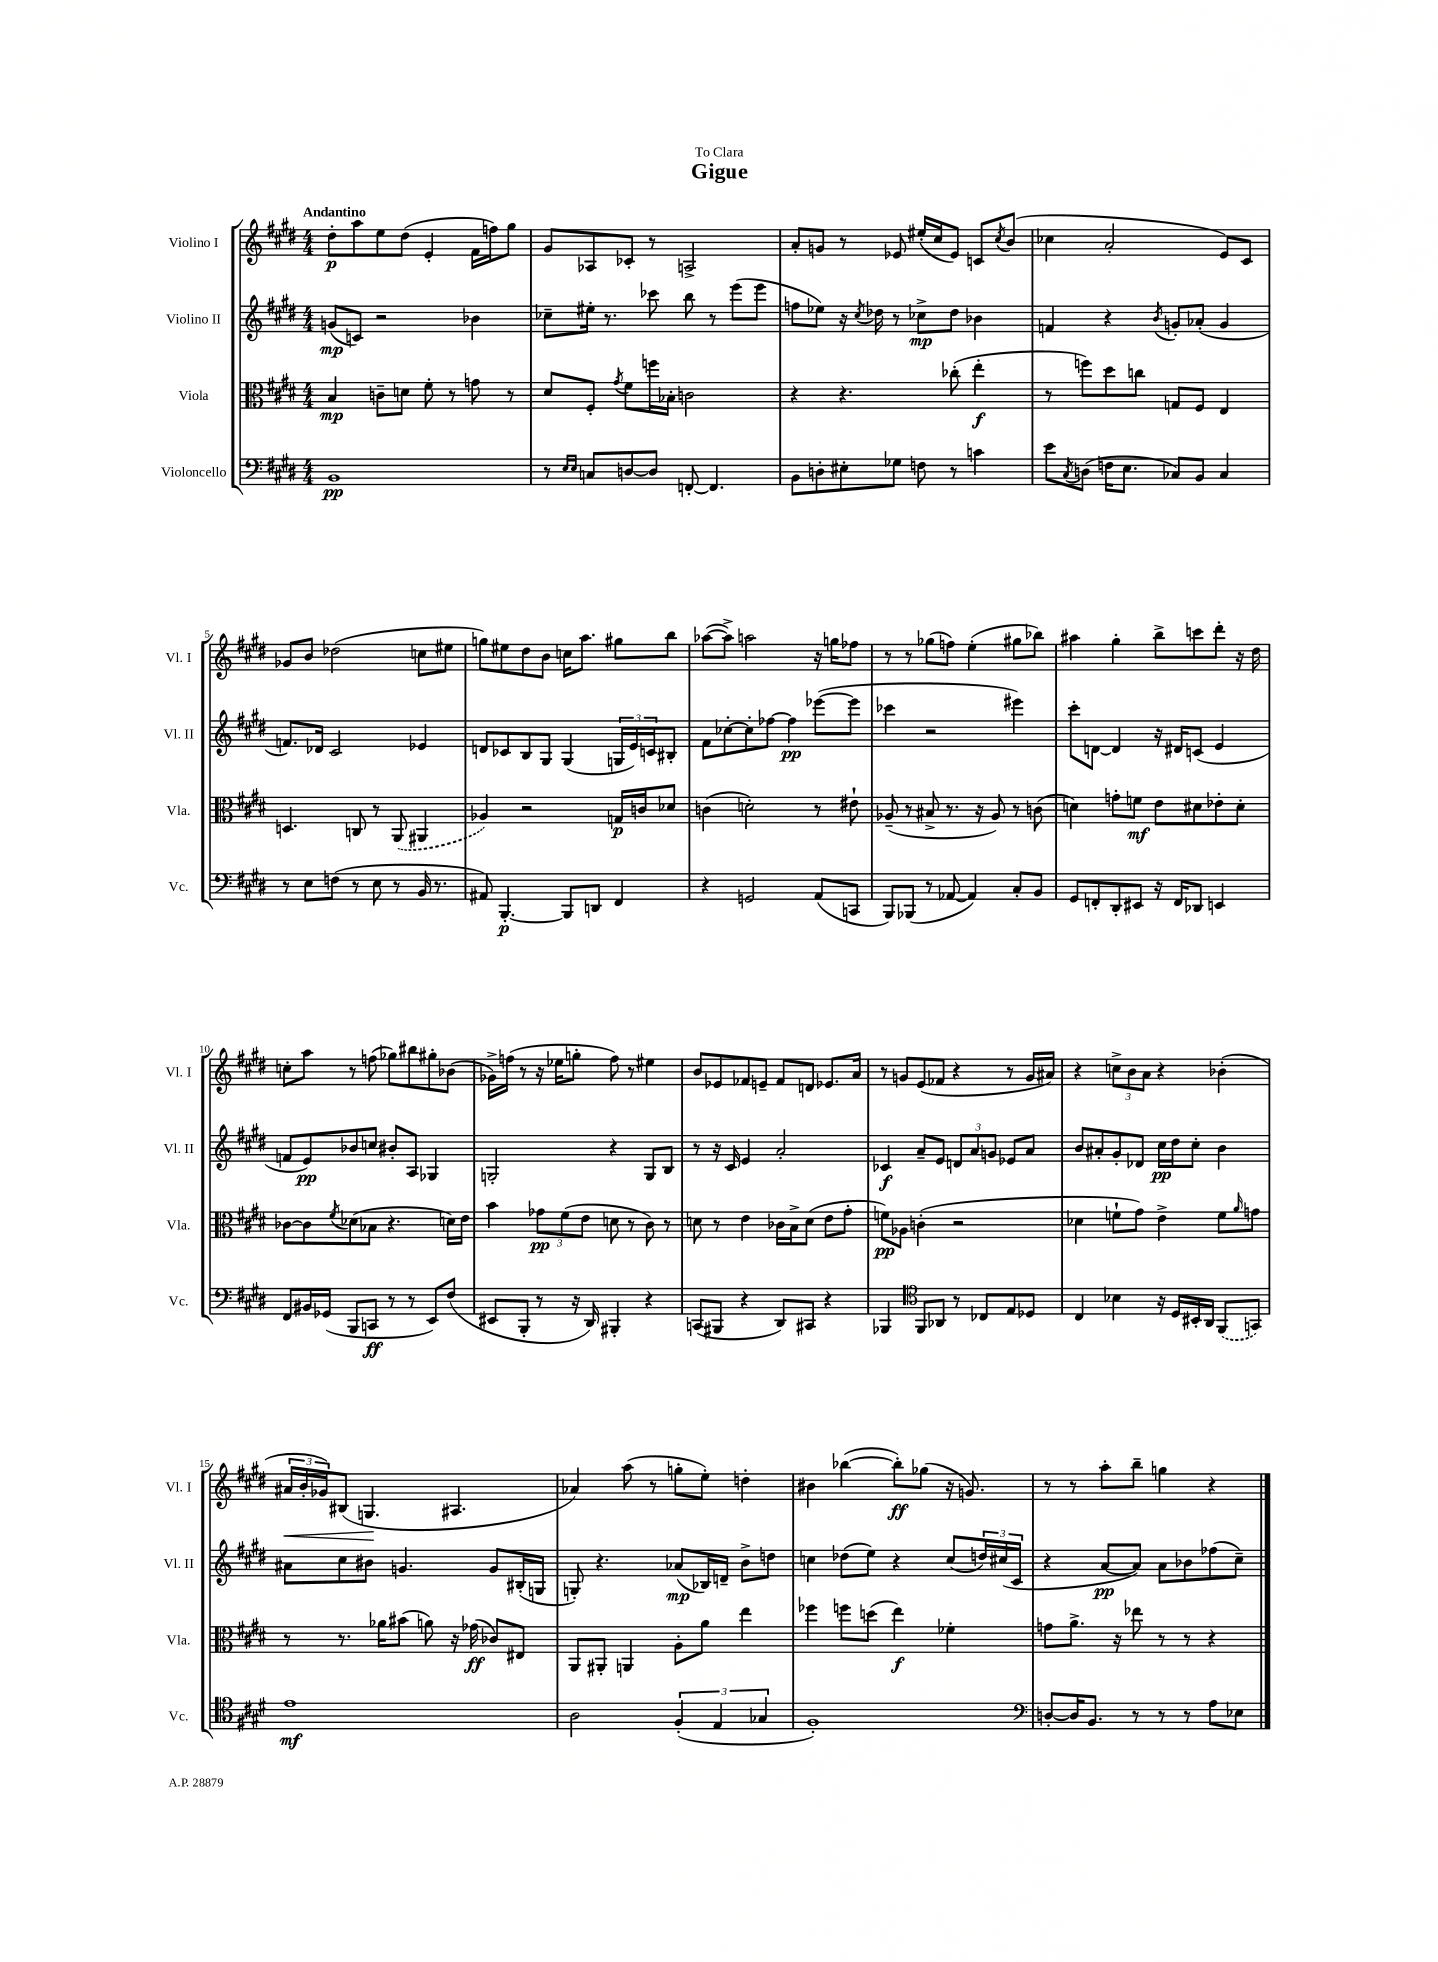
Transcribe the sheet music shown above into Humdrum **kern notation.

**kern	**dynam	**kern	**dynam	**kern	**dynam	**kern	**dynam
*part4	*part4	*part3	*part3	*part2	*part2	*part1	*part1
*staff4	*staff4	*staff3	*staff3	*staff2	*staff2	*staff1	*staff1
*I"Violoncello	*	*I"Viola	*	*I"Violino II	*	*I"Violino I	*
*I'Vc.	*	*I'Vla.	*	*I'Vl. II	*	*I'Vl. I	*
*clefF4	*	*clefC3	*	*clefG2	*	*clefG2	*
*k[f#c#g#d#]	*	*k[f#c#g#d#]	*	*k[f#c#g#d#]	*	*k[f#c#g#d#]	*
*M4/4	*	*M4/4	*	*M4/4	*	*M4/4	*
=1	=1	=1	=1	=1	=1	=1	=1
!	!	!	!	!	!	!LO:TX:a:B:t=Andantino	!
1BB	pp	4B/	mp	(8gn/L	mp	8dd#'\L	p
.	.	.	.	8cn/J)	.	8aa\	.
.	.	8cn~\L	.	2r	.	8ee\	.
.	.	8dn\J	.	.	.	(8dd#\J	.
.	.	8f#'\	.	.	.	4e'/	.
.	.	8r	.	.	.	.	.
.	.	8gn\	.	4b-X\	.	16f#\LL	.
.	.	.	.	.	.	16ffn\J)	.
.	.	8r	.	.	.	8gg#\J	.
=2	=2	=2	=2	=2	=2	=2	=2
8r	.	8d#/L	.	8cc-X~\L	.	8g#/L	.
16qqE/LL	.	.	.	.	.	.	.
16qqE/JJ	.	.	.	.	.	.	.
8Cn/L	.	8F#'/J	.	16ee#X'\Jk	.	8A-X/	.
.	.	.	.	8.r	.	.	.
.	.	8qg#/	.	.	.	.	.
[8Dn/	.	8f#\L	.	.	.	8c-X'/J	.
8D/J]	.	16ffn\L	.	8ccc-X\	.	8r	.
.	.	16B-X'\JJ	.	.	.	.	.
[8FFn'/	.	2cn\	.	8bb\	.	2An^/	.
4.FF/]	.	.	.	8r	.	.	.
.	.	.	.	(8eee\L	.	.	.
.	.	.	.	8eee\J	.	.	.
=3	=3	=3	=3	=3	=3	=3	=3
8BB\L	.	4r	.	8ffn\L	.	8a'/L	.
8Dn'\	.	.	.	8ee-X\J)	.	8gn/J	.
8E#X'\	.	4.r	.	16r	.	8r	.
.	.	.	.	8qcc#/	.	.	.
.	.	.	.	16dd-X\	.	.	.
8G-X\J	.	.	.	8r	.	8e-X/	.
8Fn\	.	.	.	8cc-X^\L	mp	(16ee#X'/LL	.
.	.	.	.	.	.	16cc#/J	.
8r	.	(8cc-X'\	.	8dd-\J	.	8e-/J)	.
4cn\	.	4ee'\	f	4b-X\	.	8cn/L	.
.	.	.	.	.	.	8qcc#/	.
.	.	.	.	.	.	(8b/J	.
=4	=4	=4	=4	=4	=4	=4	=4
8e\L	.	8r	.	4fn/	.	4cc-X\	.
8qC#/	.	.	.	.	.	.	.
(8Dn\J	.	8ffn\L)	.	.	.	.	.
16Fn\KL	.	8dd#\	.	4r	.	2a'/	.
8.E\J	.	.	.	.	.	.	.
.	.	8ccn\J	.	.	.	.	.
.	.	.	.	8qb/	.	.	.
8C-X/L)	.	8Gn/L	.	8gn'/L	.	.	.
8BB/J	.	8F#/J	.	(8a-X'/J	.	.	.
4C-/	.	4E/	.	4g/	.	8e/L)	.
.	.	.	.	.	.	8c#/J	.
!!LO:LB:g=z
=5	=5	=5	=5	=5	=5	=5	=5
8r	.	4.Dn/	.	8.fn/L)	.	8g-X/L	.
8E\L	.	.	.	.	.	8b/J	.
.	.	.	.	16d-X/Jk	.	.	.
(8Fn\J	.	.	.	2c#/	.	(2dd-X\	.
8r	.	8Cn/	.	.	.	.	.
8E\	.	8r	.	.	.	.	.
8r	.	(8AA/	.	.	.	.	.
16BB/	.	4AA#X/	.	4e-X/	.	8ccn\L	.
8.r	.	.	.	.	.	.	.
.	.	.	.	.	.	8ee#X\J	.
=6	=6	=6	=6	=6	=6	=6	=6
8AA#X/)	.	4A-X/)	.	8dn/L	.	8ggn\L)	.
[4.BBB'/	p	.	.	8c-X/	.	8ee#X\	.
.	.	2r	.	8B/	.	8dd#\	.
.	.	.	.	8G#/J	.	8b\J	.
8BBB/L]	.	.	.	(4G#/	.	16ccn\KL	.
.	.	.	.	.	.	8.aa\J	.
8DDn/J	.	.	.	.	.	.	.
4FF#/	.	16Gn/LL	p	24Gn/LL	.	8gg#X\L	.
.	.	.	.	24e/)	.	.	.
.	.	16cn/J	.	.	.	.	.
.	.	.	.	24cn/J	.	.	.
.	.	8d-X/J	.	8B#X'/J	.	8bb\J	.
=7	=7	=7	=7	=7	=7	=7	=7
4r	.	(4cn\	.	8f#\L	.	([8aa-X\L	.
.	.	.	.	[8cc-X'\	.	8aa-^\J])	.
2GGn/	.	2dn'\)	.	8cc-'\]	.	2aan\	.
.	.	.	.	[8ff-X\J	.	.	.
.	.	.	.	4ff-\]	pp	.	.
(8AA/L	.	8r	.	([8eee-X\L	.	16r	.
.	.	.	.	.	.	16ggn\KL	.
8CCn/J	.	8e#X`\	.	8eee-\J]	.	8ff-X\J	.
=8	=8	=8	=8	=8	=8	=8	=8
8BBB/L)	.	(8A-X~/	.	4ccc-X\	.	8r	.
(8BBB-X/J	.	8r	.	.	.	8r	.
8r	.	8B#X^/	.	2r	.	(8gg-X\L	.
[8AA-X/	.	8.r	.	.	.	8ffn\J)	.
4AA-/])	.	.	.	.	.	(4ee'\	.
.	.	16r	.	.	.	.	.
.	.	8A-/)	.	.	.	.	.
8C#'/L	.	8r	.	4eee#X\)	.	8gg#X\L	.
8BB/J	.	(8cn\	.	.	.	8bb-X\J)	.
=9	=9	=9	=9	=9	=9	=9	=9
8GG#/L	.	4dn\)	.	8ccc#'\L	.	4aa#X\	.
8FFn'/	.	.	.	[8dn\J	.	.	.
8DD#'/	.	8gn'\L	.	4d/]	.	4gg#'\	.
8EE#X/J	.	8fn\J	mf	.	.	.	.
16r	.	8e\L	.	16r	.	8bb^\L	.
16FF/KL	.	.	.	16d#X/KL	.	.	.
8DD-X/J	.	8d#X\	.	(8cn/J	.	8cccn\	.
4EEn/	.	8e-X'\	.	4e/	.	8ddd#'\J	.
.	.	8d#'\J	.	.	.	16r	.
.	.	.	.	.	.	16dd#\	.
!!LO:LB:g=z
=10	=10	=10	=10	=10	=10	=10	=10
8FF#/L	.	[8c-X\L	.	8fn/L	.	8ccn'\L	.
16BB#X/L	.	8c-\]	.	8e/)	pp	8aa\J	.
(16GG-X/JJ	.	.	.	.	.	.	.
.	.	8qf#/	.	.	.	.	.
8BBB/L	.	(8d-X\	.	8b-X/	.	8r	.
8CCn/J	ff	8B-X\J	.	8ccn/J	.	(8ffn\	.
8r	.	4.r	.	8b#X'/L	.	8gg-X\L)	.
8r	.	.	.	8A/J	.	8bb#X\	.
8EE/L)	.	.	.	4G-X/	.	8gg#X'\	.
(8F#/J	.	16dn\LL)	.	.	.	(8b-X\J	.
.	.	16e\JJ	.	.	.	.	.
=11	=11	=11	=11	=11	=11	=11	=11
8EE#X/L	.	4b\	.	2Gn'/	.	16g-X^\LL)	.
.	.	.	.	.	.	(16ffn\JJ	.
8BBB'/J	.	.	.	.	.	8r	.
8r	.	12g-X\L	pp	.	.	16r	.
.	.	.	.	.	.	16ee-X\KL	.
.	.	(12f#\	.	.	.	.	.
16r	.	.	.	.	.	8ggn'\J	.
.	.	12e\J	.	.	.	.	.
16DD#/)	.	.	.	.	.	.	.
4BBB#X'/	.	8dn\	.	4r	.	8ff\)	.
.	.	8r	.	.	.	8r	.
4r	.	8c#\)	.	8G/L	.	4ee#X\	.
.	.	8r	.	8B/J	.	.	.
=12	=12	=12	=12	=12	=12	=12	=12
(8CCn/L	.	8dn\	.	8r	.	8b/L	.
8BBB#X/J	.	8r	.	16r	.	8e-X/	.
.	.	.	.	16c#/	.	.	.
4r	.	4e\	.	4e/	.	8f-X/	.
.	.	.	.	.	.	8en~/J	.
8DD#/L)	.	16c-X\LL	.	2a'/	.	8f-/L	.
.	.	16B^\J	.	.	.	.	.
8CC#X/J	.	(8d\J	.	.	.	8dn/J	.
4r	.	8e\L	.	.	.	8.e-X/L	.
.	.	8g#'\J	.	.	.	.	.
.	.	.	.	.	.	16a/Jk	.
=13	=13	=13	=13	=13	=13	=13	=13
4BBB-X/	.	8fn\L)	pp	4c-X/	f	8r	.
.	.	8A-X\J	.	.	.	8gn/L	.
*clefC4	*	*	*	*	*	*	*
8FF#/L	.	(4cn'\	.	8a~/L	.	(8e/	.
8AA-X/J	.	.	.	8e/J	.	8f-X/J	.
8r	.	2r	.	12dn/L	.	4r	.
.	.	.	.	12a/	.	.	.
8C-X/L	.	.	.	.	.	.	.
.	.	.	.	12gn/J	.	.	.
8E/	.	.	.	8e-X/L	.	8r	.
8D-X/J	.	.	.	8a/J	.	16g/LL	.
.	.	.	.	.	.	16a#X/JJ)	.
=14	=14	=14	=14	=14	=14	=14	=14
4C#/	.	4d-X\	.	8b/L	.	4r	.
.	.	.	.	8a#X'/	.	.	.
4B-X\	.	8fn`\L	.	8g#'/	.	12ccn^\L	.
.	.	.	.	.	.	12b\	.
.	.	8g#\J)	.	8d-X/J	.	.	.
.	.	.	.	.	.	12a\J	.
16r	.	4e^\	.	16cc#\LL	pp	4r	.
16D#/LL	.	.	.	16dd#\J	.	.	.
16BB#X'/	.	.	.	8cc#'\J	.	.	.
16AA/JJ	.	.	.	.	.	.	.
(8FF#/L	.	8f\L	.	4b\	.	(4b-X'\	.
.	.	16qqa/	.	.	.	.	.
8GGn/J)	.	8gn\J	.	.	.	.	.
!!LO:LB:g=z
=15	=15	=15	=15	=15	=15	=15	=15
!	!	!	!	!	!	!	!LO:HP:b
1e	mf	8r	.	8a#X\L	.	24a#X/LL	<
.	.	.	.	.	.	24b'/	.
.	.	.	.	.	.	24g-X/J)	.
.	.	8.r	.	8cc#\	.	(8B#X/J	.
.	.	.	.	8b#X\J	.	4.Gn/	.
.	.	16a-X\KL	.	.	.	.	.
.	.	(8b#X\J	.	4.gn/	.	.	.
.	.	8an\)	.	.	.	.	.
.	.	16r	.	.	.	4.A#X/	[
.	.	(16g-X\	ff	.	.	.	.
.	.	8c-X/L)	.	8g/L	.	.	.
.	.	8E#X/J	.	(16B#X'/L	.	.	.
.	.	.	.	16Gn/JJ	.	.	.
=16	=16	=16	=16	=16	=16	=16	=16
2A\	.	8AA/L	.	8Gn'/)	.	4a-X/)	.
.	.	8AA#X'/J	.	4.r	.	.	.
.	.	4AAn/	.	.	.	(8aa\	.
.	.	.	.	.	.	8r	.
(6F#'/	.	8A'\L	.	(8a-X/L	mp	8ggn'\L	.
.	.	8a\J	.	16B-X/L)	.	8ee'\J)	.
6E/	.	.	.	.	.	.	.
.	.	.	.	16dn~/JJ	.	.	.
.	.	4ee\	.	8b^\L	.	4ddn'\	.
6G-X/	.	.	.	.	.	.	.
.	.	.	.	8ddn\J	.	.	.
=17	=17	=17	=17	=17	=17	=17	=17
1F#')	.	4ff-X\	.	4ccn\	.	4b#X\	.
.	.	8ffn\L	.	(8dd-X\L	.	([4bb-X\	.
.	.	(8ddn\J	.	8ee\J)	.	.	.
.	.	4ee\)	f	4r	.	8bb-'\L])	ff
.	.	.	.	.	.	(8gg-X\J	.
.	.	4f-X'\	.	(8cc/L	.	16r	.
.	.	.	.	.	.	8.gn/)	.
.	.	.	.	24ddn/L)	.	.	.
.	.	.	.	(24cc#X/	.	.	.
.	.	.	.	24c#/JJ	.	.	.
=18	=18	=18	=18	=18	=18	=18	=18
*clefF4	*	*	*	*	*	*	*
[8Dn'/L	.	8gn\L	.	4r	.	8r	.
16D/K]	.	8.a^\J	.	.	.	8r	.
8.BB/J	.	.	.	.	.	.	.
.	.	.	.	[8a/L	pp	8aa'\L	.
.	.	16r	.	.	.	.	.
8r	.	8ee-X\	.	8a/J])	.	8bb~\J	.
8r	.	8r	.	8a\L	.	4ggn\	.
8r	.	8r	.	8b-X\	.	.	.
8A\L	.	4r	.	(8ff-X\	.	4r	.
8E-X\J	.	.	.	8cc#~\J)	.	.	.
==	==	==	==	==	==	==	==
*-	*-	*-	*-	*-	*-	*-	*-
